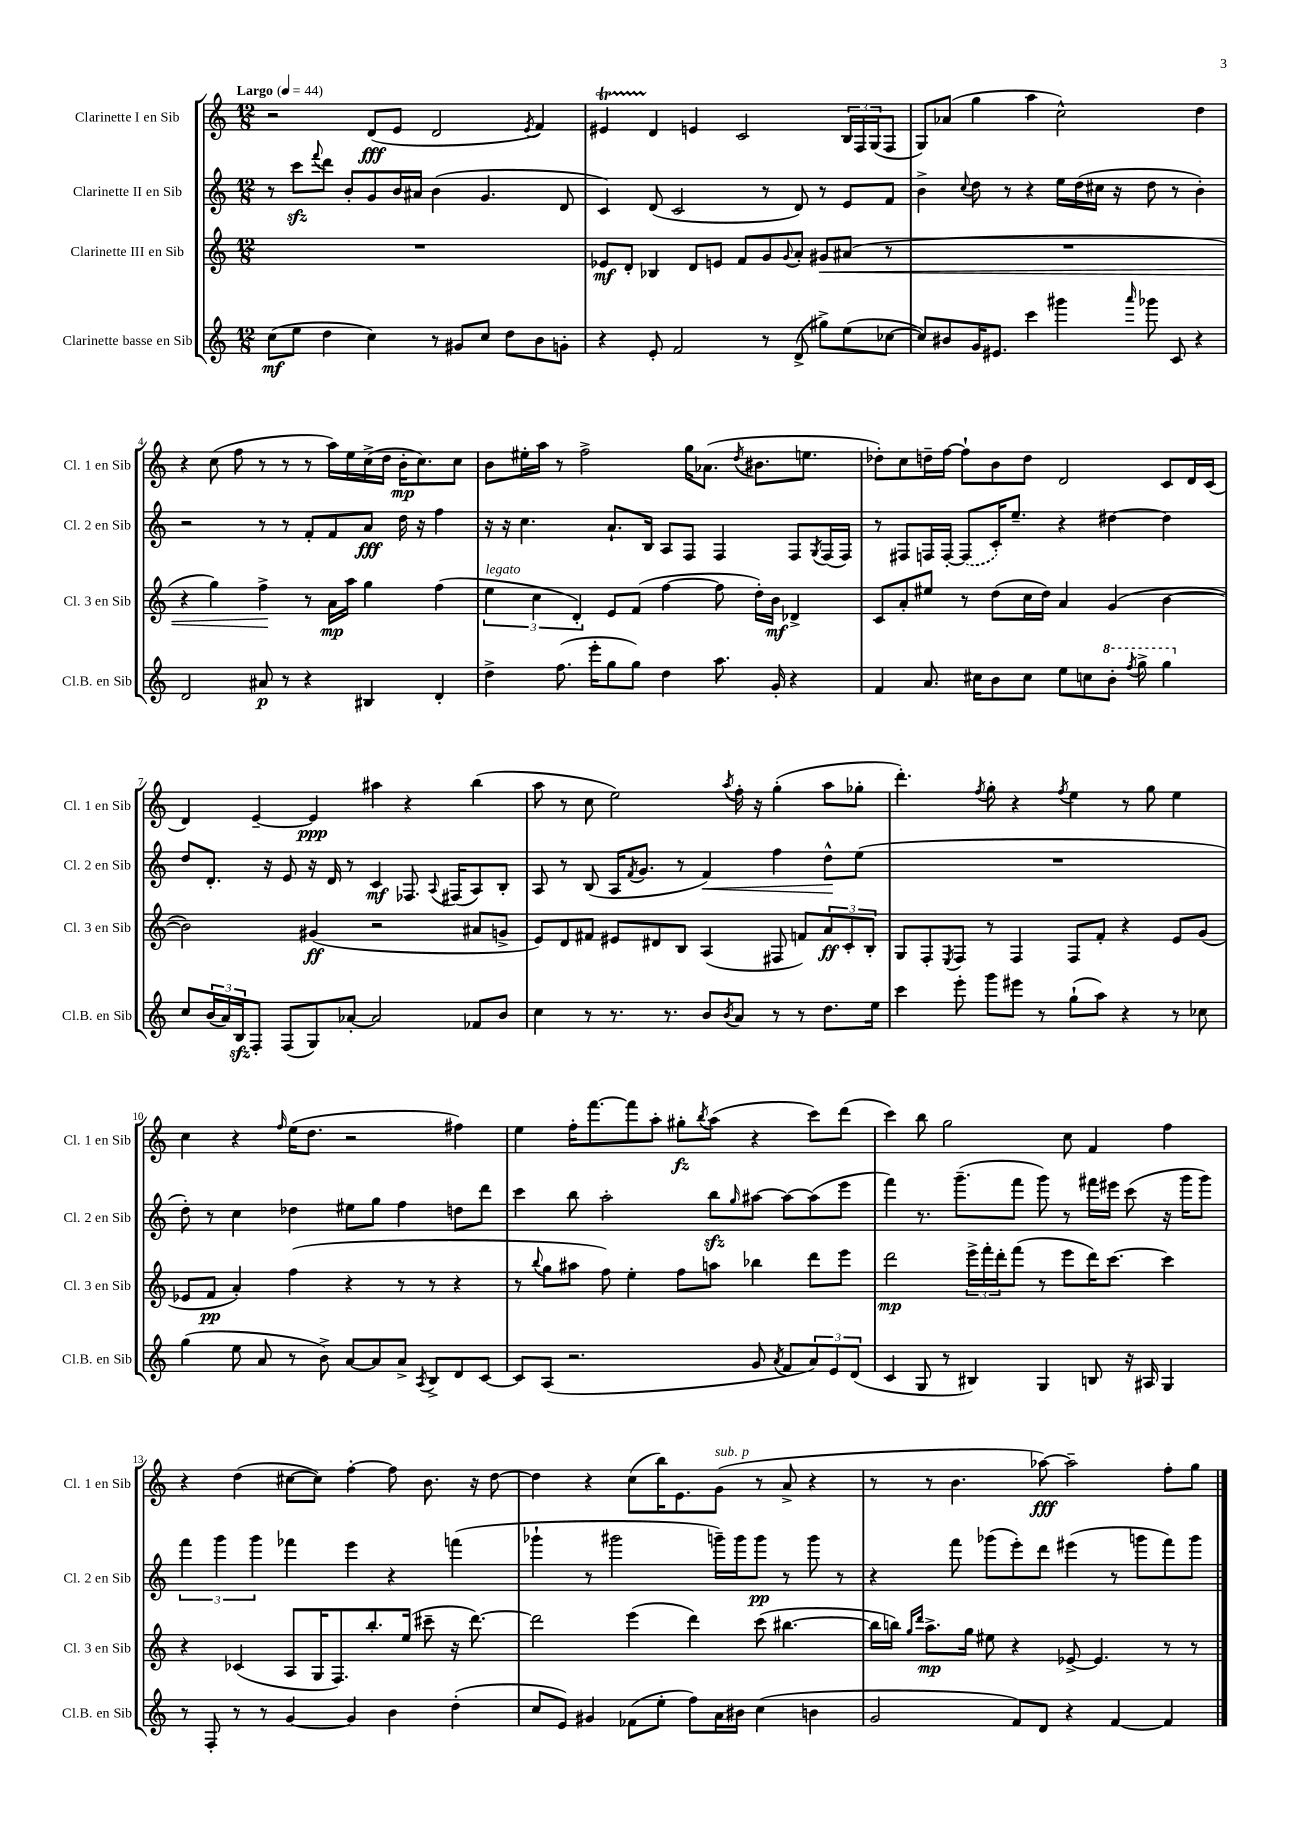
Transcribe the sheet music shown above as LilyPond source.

<<
\new StaffGroup <<
\new Staff = "s0" \with { instrumentName = "Clarinette I en Sib" shortInstrumentName = "Cl. 1 en Sib" } {
    \clef treble \key c \major \numericTimeSignature \time 12/8 \tempo "Largo" 4 = 44
    r2 d'8\fff( e'8 d'2 \acciaccatura { e'8 } f'4) |
    eis'4\startTrillSpan d'4\stopTrillSpan e'4 c'2 \tuplet 3/2 { b16 f16 g16( } f8 |
    g8) aes'8( g''4 a''4 c''2-^) d''4 |
    r4 c''8( f''8 r8 r8 r8 a''16) e''16 c''16->( d''16 b'16-.\mp c''8.) c''8 |
    b'8 eis''16-. a''16 r8 f''2-> g''16 aes'8.( \acciaccatura { d''8 } bis'8. e''8. |
    des''8-.) c''8 d''16-- f''16~ f''8-! b'8 d''8 d'2 c'8 d'16 c'16( |
    d'4) e'4~-- e'4\ppp ais''4 r4 b''4( |
    a''8 r8 c''8 e''2) \acciaccatura { a''8 } f''16-. r16 g''4-.( a''8 ges''8-. |
    d'''4.-.) \acciaccatura { f''8 } g''8-. r4 \acciaccatura { f''8 } e''4 r8 g''8 e''4 |
    c''4 r4 \grace { f''16 } e''16( d''8. r2 fis''4) |
    e''4 f''16-. f'''8.~ f'''8 a''8-. gis''8-.\fz \acciaccatura { b''8 } a''8( r4 c'''8) d'''8( |
    c'''4) b''8 g''2 c''8 f'4 f''4 |
    r4 d''4( cis''8~ cis''8) f''4~-. f''8 b'8. r16 d''8~ |
    d''4 r4 c''8( b''16) e'8. g'8^\markup { \italic "sub. p" }( r8 a'8-> r4 |
    r8 r8 b'4. aes''8~\fff) aes''2-- f''8-. g''8 \bar "|." |
}
\new Staff = "s1" \with { instrumentName = "Clarinette II en Sib" shortInstrumentName = "Cl. 2 en Sib" } {
    \clef treble \key c \major \numericTimeSignature \time 12/8
    r8 c'''8\sfz \appoggiatura { f'''8 } d'''8 b'8-. g'8 b'16 ais'16 b'4( g'4. d'8 |
    c'4) d'8( c'2 r8 d'8) r8 e'8 f'8 |
    b'4-> \appoggiatura { c''8 } d''8 r8 r4 e''16 d''16( cis''16 r16 d''8 r8 b'4-.) |
    r2 r8 r8 f'8-. f'8 a'8\fff d''16 r16 f''4 |
    r16 r16 c''4. a'8.-! b16 a8 f8 f4 f8 \acciaccatura { g8 } f16( f16) |
    r8 fis8 f16 f16~-. \once \slurDashed f8( c'16-.) e''8.-- r4 dis''4~ dis''4 |
    d''8 d'8.-. r16 e'8 r16 d'16 r8 c'4\mf fes8. \appoggiatura { a8 } fis16( a8) b8-. |
    a8 r8 b8( a16 \acciaccatura { f'8 } g'8. r8 f'4\<) f''4 d''8-^\! e''8( |
    R1. |
    d''8-.) r8 c''4 des''4 eis''8 g''8 f''4 d''8 d'''8 |
    c'''4 b''8 a''2-. b''8\sfz \grace { g''16 } ais''8~ ais''8~ ais''8( e'''8 |
    f'''4) r8. g'''8.--( f'''8 g'''8) r8 fis'''16 eis'''16 c'''8( r16 g'''16 g'''8) |
    \tuplet 3/2 { f'''4 g'''4 g'''4 } fes'''4 e'''4 r4 f'''4( |
    ges'''4-! r8 gis'''2 g'''16--) g'''16 g'''8\pp r8 g'''8 r8 |
    r4 f'''8 ges'''8( e'''8-.) d'''8 eis'''4( r8 g'''8 f'''8) g'''8 \bar "|." |
}
\new Staff = "s2" \with { instrumentName = "Clarinette III en Sib" shortInstrumentName = "Cl. 3 en Sib" } {
    \clef treble \key c \major \numericTimeSignature \time 12/8
    R1. |
    ees'8\mf d'8-. bes4 d'8 e'8 f'8 g'8 \appoggiatura { g'8 } a'8-. gis'8\< ais'8( r8 |
    R1. |
    r4 g''4) f''4->\! r8 a'16\mp a''16 g''4 f''4( |
    \tuplet 3/2 { e''4^\markup { \italic "legato" } c''4 d'4-.) } e'8 f'8( f''4~ f''8 d''16-.) b'16\mf des'4-> |
    c'8 a'8-. eis''8 r8 d''8( c''16 d''16) a'4 g'4( b'4~ |
    b'2) gis'4\ff( r2 ais'8 g'8-> |
    e'8) d'8 fis'8 eis'8 dis'8 b8 a4( fis8 f'8) \tuplet 3/2 { a'8\ff c'8-. b8-. } |
    g8 f8-. \acciaccatura { e8 } f8 r8 f4 f8 f'8-. r4 e'8 g'8( |
    ees'8 f'8\pp a'4-.) f''4( r4 r8 r8 r4 |
    r8 \appoggiatura { b''8 } g''8 ais''8 f''8) e''4-. f''8 a''8 bes''4 d'''8 e'''8 |
    d'''2\mp \tuplet 3/2 { e'''16-> f'''16-. d'''16-. } f'''8( r8 e'''8 d'''16) c'''8.~ c'''4 |
    r4 ces'4( a8 g16 f8.) b''8.-. e''16( cis'''8-- r16 d'''8.~) |
    d'''2 e'''4( d'''4) c'''8( bis''4.~ |
    bis''16 b''16) \grace { g''16 d'''16 } a''8.->\mp g''16 eis''8 r4 ees'8~-> ees'4. r8 r8 \bar "|." |
}
\new Staff = "s3" \with { instrumentName = "Clarinette basse en Sib" shortInstrumentName = "Cl.B. en Sib" } {
    \clef treble \key c \major \numericTimeSignature \time 12/8
    c''8\mf( e''8 d''4 c''4) r8 gis'8 c''8 d''8 b'8 g'8-. |
    r4 e'8-. f'2 r8 d'8->( gis''8->) e''8( ces''8~ |
    ces''8) bis'8 g'16 eis'8. c'''4 gis'''4 \grace { a'''16 } ges'''8 c'8 r4 |
    d'2 ais'8\p r8 r4 bis4 d'4-. |
    d''4-> f''8.( e'''16-. g''8 g''8) d''4 a''8. g'16-. r4 |
    f'4 a'8. cis''16 b'8 cis''8 e''8 c''8 \ottava #1 b''8-. \acciaccatura { f'''8 } g'''8-> g'''4 \ottava #0 |
    c''8 \tuplet 3/2 { b'16( a'16) b16\sfz } f8-. f8( g8) aes'8~-. aes'2 fes'8 b'8 |
    c''4 r8 r8. r8. b'8 \acciaccatura { b'8 } a'8 r8 r8 d''8. e''16 |
    c'''4 e'''8-. g'''8 eis'''8 r8 g''8-!( a''8) r4 r8 ces''8 |
    g''4( e''8 a'8 r8 b'8->) a'8~ a'8 a'8-> \acciaccatura { a8 } b8-> d'8 c'8~ |
    c'8 a8( r2. g'8 \acciaccatura { a'8 } f'8 \tuplet 3/2 { a'8) e'8 d'8( } |
    c'4 g8 r8 bis4) g4 b8 r16 ais16 g4 |
    r8 f8-. r8 r8 g'4~ g'4 b'4 d''4-.( |
    c''8 e'8) gis'4 fes'8( e''8-. f''8) a'16 bis'16 c''4( b'4 |
    g'2 f'8) d'8 r4 f'4~ f'4 \bar "|." |
}
>>
>>
